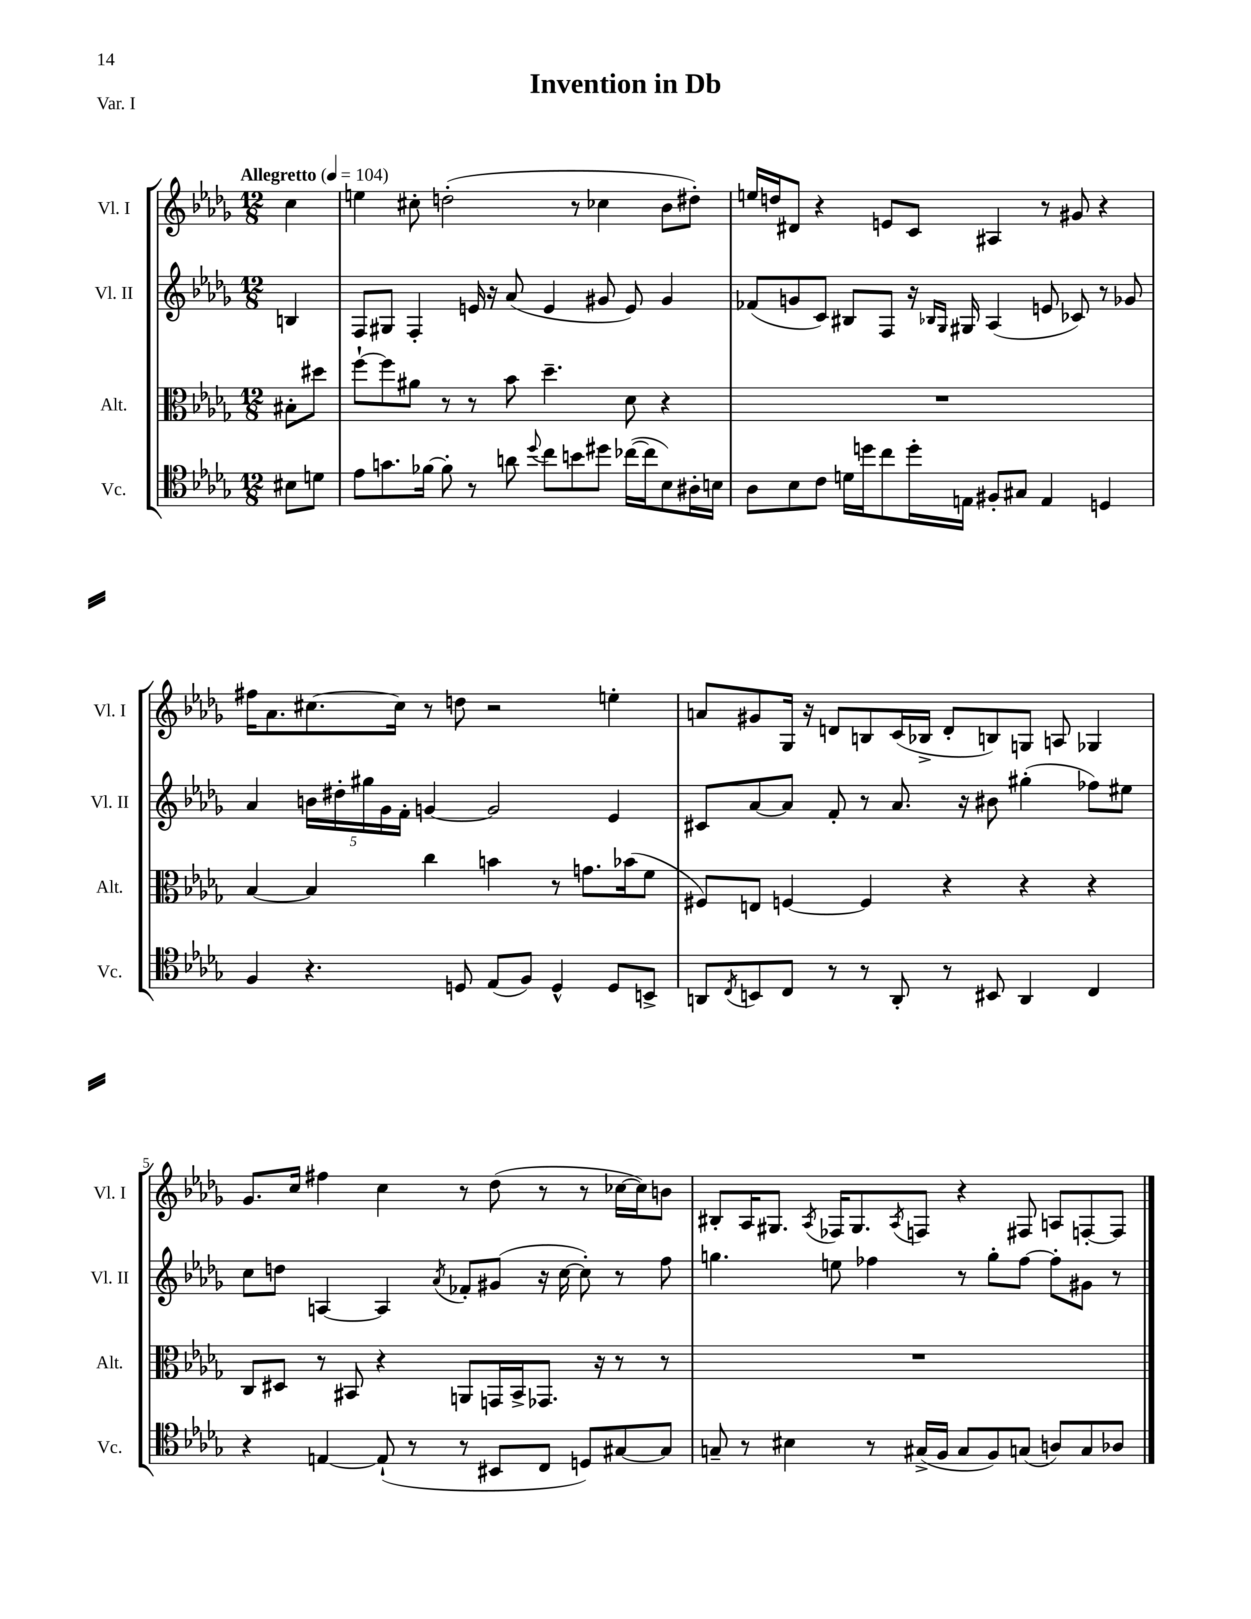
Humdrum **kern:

**kern	**kern	**kern	**kern
*staff4	*staff3	*staff2	*staff1
*clefC4	*clefC3	*clefG2	*clefG2
*k[b-e-a-d-g-]	*k[b-e-a-d-g-]	*k[b-e-a-d-g-]	*k[b-e-a-d-g-]
*M12/8	*M12/8	*M12/8	*M12/8
*MM104	*MM104	*MM104	*MM104
8B#	8B#'	4B	4cc
8d	8dd#	.	.
=	=	=	=
8e-	[8ff`	8F	4ee
8.g	8ff]	8G#	.
.	8a#	4F'	8cc#'
[16f-	.	.	.
8f-']	8r	.	(2dd'
8r	8r	16e	.
.	.	16r	.
8a	8b-	(8a-	.
8qqdd-	.	.	.
8cc	4.dd-~	4e	.
8b	.	.	8r
8dd#	.	8g#	4cc-
([16cc-	8d-	8e)	.
16cc-]	.	.	.
8B-)	4r	4g#	8b-
16A#'	.	.	8dd#')
16B	.	.	.
=	=	=	=
8A-	1.r	(8f-	16ee
.	.	.	16dd
8B-	.	8g	8d#
8c	.	8c)	4r
16d	.	8B#	.
16dd	.	.	.
8cc	.	8F	8e
16dd'	.	16r	8c
.	.	16qqB-	.
.	.	16qqG-	.
16E	.	16G#	.
8F#'	.	(4A-	4A#
8G#	.	.	.
4E	.	8e	8r
.	.	8c-)	8g#
4D	.	8r	4r
.	.	8g-	.
=	=	=	=
4F	[4B-	4a-	16ff#
.	.	.	8.a-
4.r	4B-]	20b	[8.cc#
.	.	20dd#'	.
.	.	20gg#	.
.	.	20g-	.
.	.	.	16cc#]
.	.	20f'	.
.	4cc	[4g	8r
8D	.	.	8dd
(8E-	4b	2g]	2r
8F)	.	.	.
4D^^	8r	.	.
.	8.g	.	.
8D	.	4e-	4ee'
.	(16b-	.	.
8BB^	8f	.	.
=	=	=	=
8AA	8F#)	8c#	8a
8qC	.	.	.
8BB	8E	[8a-	8g#
8C	[4F	8a-]	16G-
.	.	.	16r
8r	.	8f'	8d
8r	4F]	8r	8B
8AA'	.	8.a-	(16c
.	.	.	16B-^
8r	4r	.	8d'
.	.	16r	.
8BB#	.	8b#	8B)
4AA	4r	(4gg#'	8G
.	.	.	8A
4C	4r	8ff-)	4G-
.	.	8ee#	.
=	=	=	=
4r	8C	8cc	8.g-
.	8D#	8dd	.
.	.	.	16cc
[4E	8r	[4A	4ff#
.	8BB#	.	.
(8E`]	4r	4A]	4cc
8r	.	.	.
.	.	8qa-	.
8r	8AA	8f-'	8r
8BB#	16GG	(8g#	(8dd-
.	16BB#^	.	.
8C	8.GG-	16r	8r
.	.	[16cc	.
8D)	.	8cc'])	8r
.	16r	.	.
[8G#	8r	8r	[16cc-
.	.	.	16cc-])
8G#]	8r	8ff	8b
=	=	=	=
8G~	1.r	4.gg	8B#'
8r	.	.	16A-
.	.	.	8.G#
4B#	.	.	.
.	.	.	8qA-
.	.	8ee	16F-
.	.	.	8.G#
8r	.	4ff-	.
.	.	.	8qA-
(16G#^	.	.	8F
16F	.	.	.
8G#	.	8r	4r
8F)	.	8gg'	.
(8G	.	[8ff-	8F#
8A)	.	8ff-']	8A
8G	.	8g#	[8F'
8A-	.	8r	8F]
==	==	==	==
*-	*-	*-	*-
